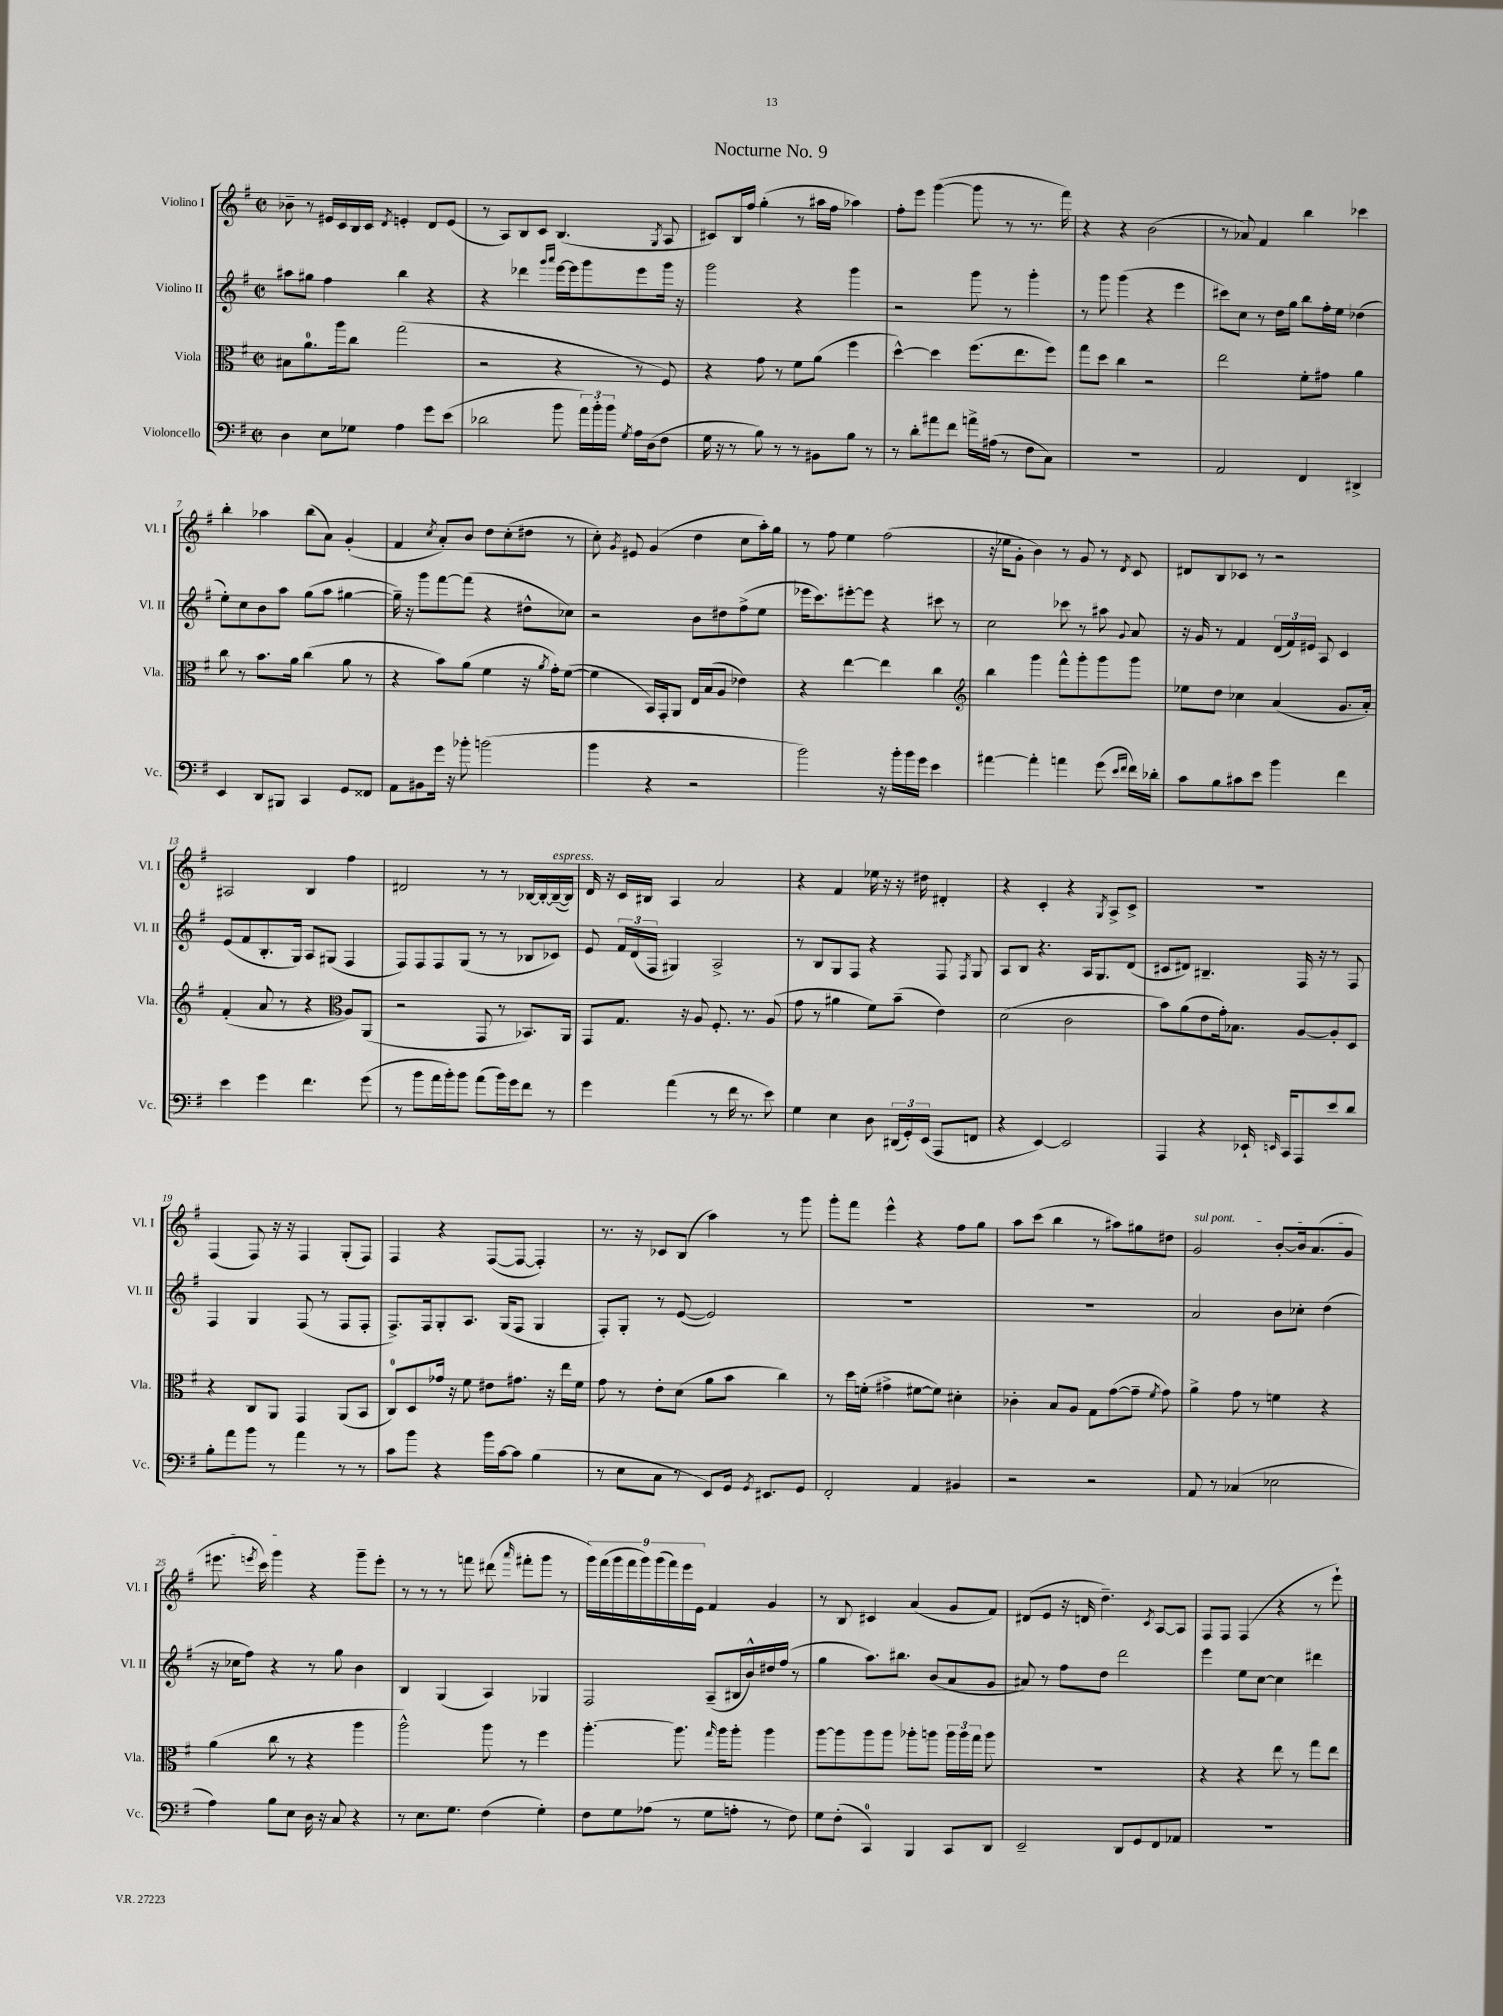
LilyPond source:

\header { title = "Nocturne No. 9" }
<<
\new StaffGroup <<
\new Staff = "s0" \with { instrumentName = "Violino I" shortInstrumentName = "Vl. I" } {
    \clef treble \key g \major \defaultTimeSignature \time 2/2
    \autoBeamOff bes'8-- r8 eis'16[ c'16 b16 c'16] \acciaccatura { d'8 } e'4-. d'8[ e'8]( |
    r8 a8[) b8 c'8] b4.( \acciaccatura { g8 } a8 |
    cis'8[) b16 fis''16] g''4-.( r8 ais''16[ fis''16] aes''4) |
    fis''8[-. e'''8] g'''4~( g'''8 r8 r8. fis'''16) |
    r4 r4 b'2( |
    r8 aes'8) fis'4 b''4 ces'''4 |
    b''4-. aes''4 b''8[( a'8]) g'4-.( |
    fis'4 \acciaccatura { c''8 } a'8[-.) b'8] d''8[ c''8-.( dis''8] r8 |
    c''8-.) \acciaccatura { g'8 } eis'8 g'4( d''4 c''8[ a''16-.) g''16] |
    r8 fis''8 e''4 fis''2( |
    r16 ees''16[ g'8]-. b'4) r8 g'8 r8 \acciaccatura { d'8 } c'8 |
    dis'8[ b8 ces'8] r8 r2 |
    ais2 b4 fis''4 |
    dis'2 r8 r8 bes16[~ bes16~-. bes16~--^\markup { \italic "espress." }( bes16]) |
    d'16 r16 c'16[ bis16] a4 a'2 |
    r4 fis'4 ees''16 r16 r16 dis''16 dis'4-. |
    r4 c'4-. r4 \acciaccatura { g8 } a8[-> c'8]-> |
    R1 |
    fis4( fis8) r16 r16 fis4 g8[-.( fis8]) |
    fis4 r4 fis8[~( fis8]~ fis4-.) |
    r8. r16 ces'8[ b8]( a''4) r8 g'''8 |
    g'''8[-. fis'''8] e'''4-^ r4 fis''8[ g''8] |
    a''8[ c'''8]( b''4 r8 ais''8[) gis''8 dis''8] |
    \once \override TextSpanner.bound-details.left.text = \markup { \italic "sul pont." } g'2\startTextSpan b'8[~-. b'16 a'8.( g'8] |
    eis'''8. \acciaccatura { e'''8 } c'''16) g'''4\stopTextSpan r4 g'''8[-- e'''8]-. |
    r8 r8 r8 f'''8 dis'''8( \grace { a'''16 } fis'''8[-. g'''8] r8 |
    \tuplet 9/8 { g'''16[) fis'''16( g'''16 fis'''16 g'''16) g'''16( fis'''16) e'''16 e'16] } fis'4 g'4 |
    r8 b8 cis'4 a'4( g'8[ fis'8]) |
    dis'8[( e'8] r16 d'16 d''4.--) \acciaccatura { c'8 } a8[~ a8] |
    fis8[ fis8] fis4( r4 r8 e'''8-!) \bar "|." |
}
\new Staff = "s1" \with { instrumentName = "Violino II" shortInstrumentName = "Vl. II" } {
    \clef treble \key g \major \defaultTimeSignature \time 2/2
    \autoBeamOff ais''8[ gis''8] fis''4 b''4 r4 |
    r4 des'''4 \grace { g'''16[ a'''16] } e'''16[~ e'''16 g'''8 e'''8 g'''16] r16 |
    g'''2 r4 g'''4 |
    r2 g'''8 r8 g'''4-. |
    r8 g'''8 g'''4( r4 e'''4 |
    cis'''8[) c''8] r8 d''16[ g''16] b''8[ fis''16-. e''16] des''4( |
    e''8[-.) c''8 b'8 a''8] g''8[( a''8] gis''4~ |
    gis''16--) r16 g'''8[ fis'''8~ fis'''8]( r4 dis''8[-^ ces''8]) |
    r2 b'8[ dis''8 fis''8->( e''8] |
    ees'''16[ c'''8.) eis'''8~-. eis'''8] r4 cis'''8 r8 |
    c''2 ces'''8 r8 ais''8 \appoggiatura { g'8 } a'8 |
    r16 g'16 r8 fis'4 \tuplet 3/2 { d'16[( fis'16) eis'16] } a8 c'4 |
    e'8[( fis'8 b8.-. g16]) a8[ gis8]( fis4 |
    fis8[) fis8 fis8 g8]( r8 r8 bes8[ ces'8]) |
    e'8 \tuplet 3/2 { fis'16[ d'16( fis16] } gis4) a2-> |
    r8 b8[ g8 fis8] r4 fis8 \acciaccatura { fis8 } g8 |
    a8[ b8] r4. a16[ g8. d'8]( |
    cis'8[ dis'8]) bis4.-- fis16 r16 r8 fis8 |
    fis4 g4 fis8( r8 fis8[ fis8]-. |
    fis8.[->) fis16 g8-. a8.] g16[( fis8] g4 |
    fis8[-.) g8]-. r8 e'8~( e'2) |
    R1 |
    R1 |
    a'2 b'8[ ces''8]-. d''4( |
    r16 ces''16[ fis''8]) r4 r8 g''8 b'4 |
    b4 g4( a4) ges4 |
    fis2 a8[--( bis16 b'16-^) dis''16 fis''16]( r8 |
    g''4 a''8.[) bis''8.] b'8[( a'8 g'8] |
    ais'8) r8 fis''8[ d''8] d'''2 |
    e'''4 e''8[ c''8]~ c''4 dis'''4 \bar "|." |
}
\new Staff = "s2" \with { instrumentName = "Viola" shortInstrumentName = "Vla." } {
    \clef alto \key g \major \defaultTimeSignature \time 2/2
    \autoBeamOff bis8[ a'8.-0 a''16 c''8] g''2( |
    r2 r4 r8 fis8) |
    r4 g'8 r8 fis'8[ a'8]( fis''4 |
    d''4~-^) d''4 fis''8.[( e''8. fis''8]) |
    g''8[ d''8] c''4 r2 |
    e''2 fis'8[-. gis'8] a'4 |
    c''8 r8 b'8.[ a'16] c''4( a'8 r8 |
    r4 b'8[) a'8]( fis'4 r16 \acciaccatura { a'8 } g'16[-.) fis'8]~( |
    fis'4 b,16[) g,16-. a,8] e16[ b16( a8] ees'4) |
    r4 e''4~ e''4 c''4 |
    \clef treble b''4 g'''4 fis'''8[-^ g'''8-. g'''8 g'''8] |
    ees''8[ d''8] ces''4 a'4( g'8.[ a'16]-.) |
    fis'4-.( a'8 r8 r4 \clef alto a8[) a,8]( |
    r2 g,8 r8 bes,8.[) a,16] |
    g,8[ g8.] r16 a8 fis8.-. r8. a8( |
    g'8 r8 ais'4 fis'8[) b'8]--( e'4) |
    d'2( c'2 |
    b'8[) a'8( e'8 g'16-.) bes8.] a8[~ a8-. d8] |
    r4 c8[ a,8] g,4 a,8[( b,8] |
    c8[-0) d8 ges'16] r16 fis'8 eis'8[ gis'8.] r16 e''16[ fis'16] |
    g'8 r8 e'8[-. d'8]( a'8[ b'8] c''4) |
    r8 d''16[ f'16]-.( gis'4-> fis'8[~ fis'8]) dis'4-. |
    ces'4-. b8[ a8] g8[ g'8~( g'8]-- \acciaccatura { fis'8 } g'8) |
    a'4-> g'8 r8 f'4 r4 |
    a'4( c''8 r8 r4 a''4 |
    a''2-^) a''8 r8 fis''4 |
    a''4.~-. a''8. \grace { g''16 } a''16[ a''8]-. a''4 |
    a''8[~ a''8 a''8 a''8] aes''8[-. a''8] \tuplet 3/2 { a''16[ a''16 g''16] } a''8 |
    R1 |
    r4 r4 e''8 r8 g''8[ e''8] \bar "|." |
}
\new Staff = "s3" \with { instrumentName = "Violoncello" shortInstrumentName = "Vc." } {
    \clef bass \key g \major \defaultTimeSignature \time 2/2
    \autoBeamOff d4 e8[ ges8] a4 g'8[ e'8]( |
    des'2 b'8 \tuplet 3/2 { a'16[) b'16-. b'16] } \acciaccatura { g8 } a16[ d16( fis8] |
    g16 r16 r8 b8) r8 r8 bis,8[ b8] r8 |
    r8 d'8[-. ais'8 fis'8] a'16[-> ais16]( r8 fis8[ c8]) |
    R1 |
    a,2 fis,4 dis,4-> |
    e,4 d,8[ bis,,8] c,4 g,8[ fisis,8] |
    a,8[ bis,8 g'16] r16 bes'8-. b'2( |
    b'4 r4 r2 |
    b'2) r16 b'16[-. b'16 g'16] e'4 |
    ais'4~ ais'4-. a'4 g'8( \grace { e'16[ fis'16] } fis'16[) des'16]-. |
    c'8[ b8 cis'8 e'8] b'4 fis'4 |
    e'4 g'4 fis'4. g'8( |
    r8 b'8[ a'16 b'16-.) b'8] a'8[( b'16) g'16 fis'8] r8 |
    g'4 a'4( r8 fis'16 r8. e'8) |
    g4 e4 d8 \tuplet 3/2 { dis,16[( g,16-.) e,16]( } a,,8[ f,8] |
    r4 e,4~) e,2 |
    a,,4 r4 ees,16-! \grace { e,16 } c,16[ a,,8 e'8 d'8] |
    b8[-. a'8 b'8] r8 a'4 r8 r8 |
    c'8[ b'8] r4 b'16[ c'16~ c'8] b4( |
    r8 e8[ c8] r8 e,8[) g,16] \acciaccatura { g,8 } eis,8.[ g,8] |
    fis,2-. a,4 bis,4 |
    r2 r2 |
    a,8 r8 ces4( ees2 |
    a4) b8[ e8] d16 r16 c8 r4 |
    r8 e8.[ g8.] fis4( g4-.) |
    fis8[ g8 aes8]( r8 g8[ a8]-. r8 fis8) |
    g8[ fis8]-.( c,4-0) b,,4 c,8[ d,8] |
    e,2-- d,8[ g,8 fis,8 aes,8] |
    R1 \bar "|." |
}
>>
>>
